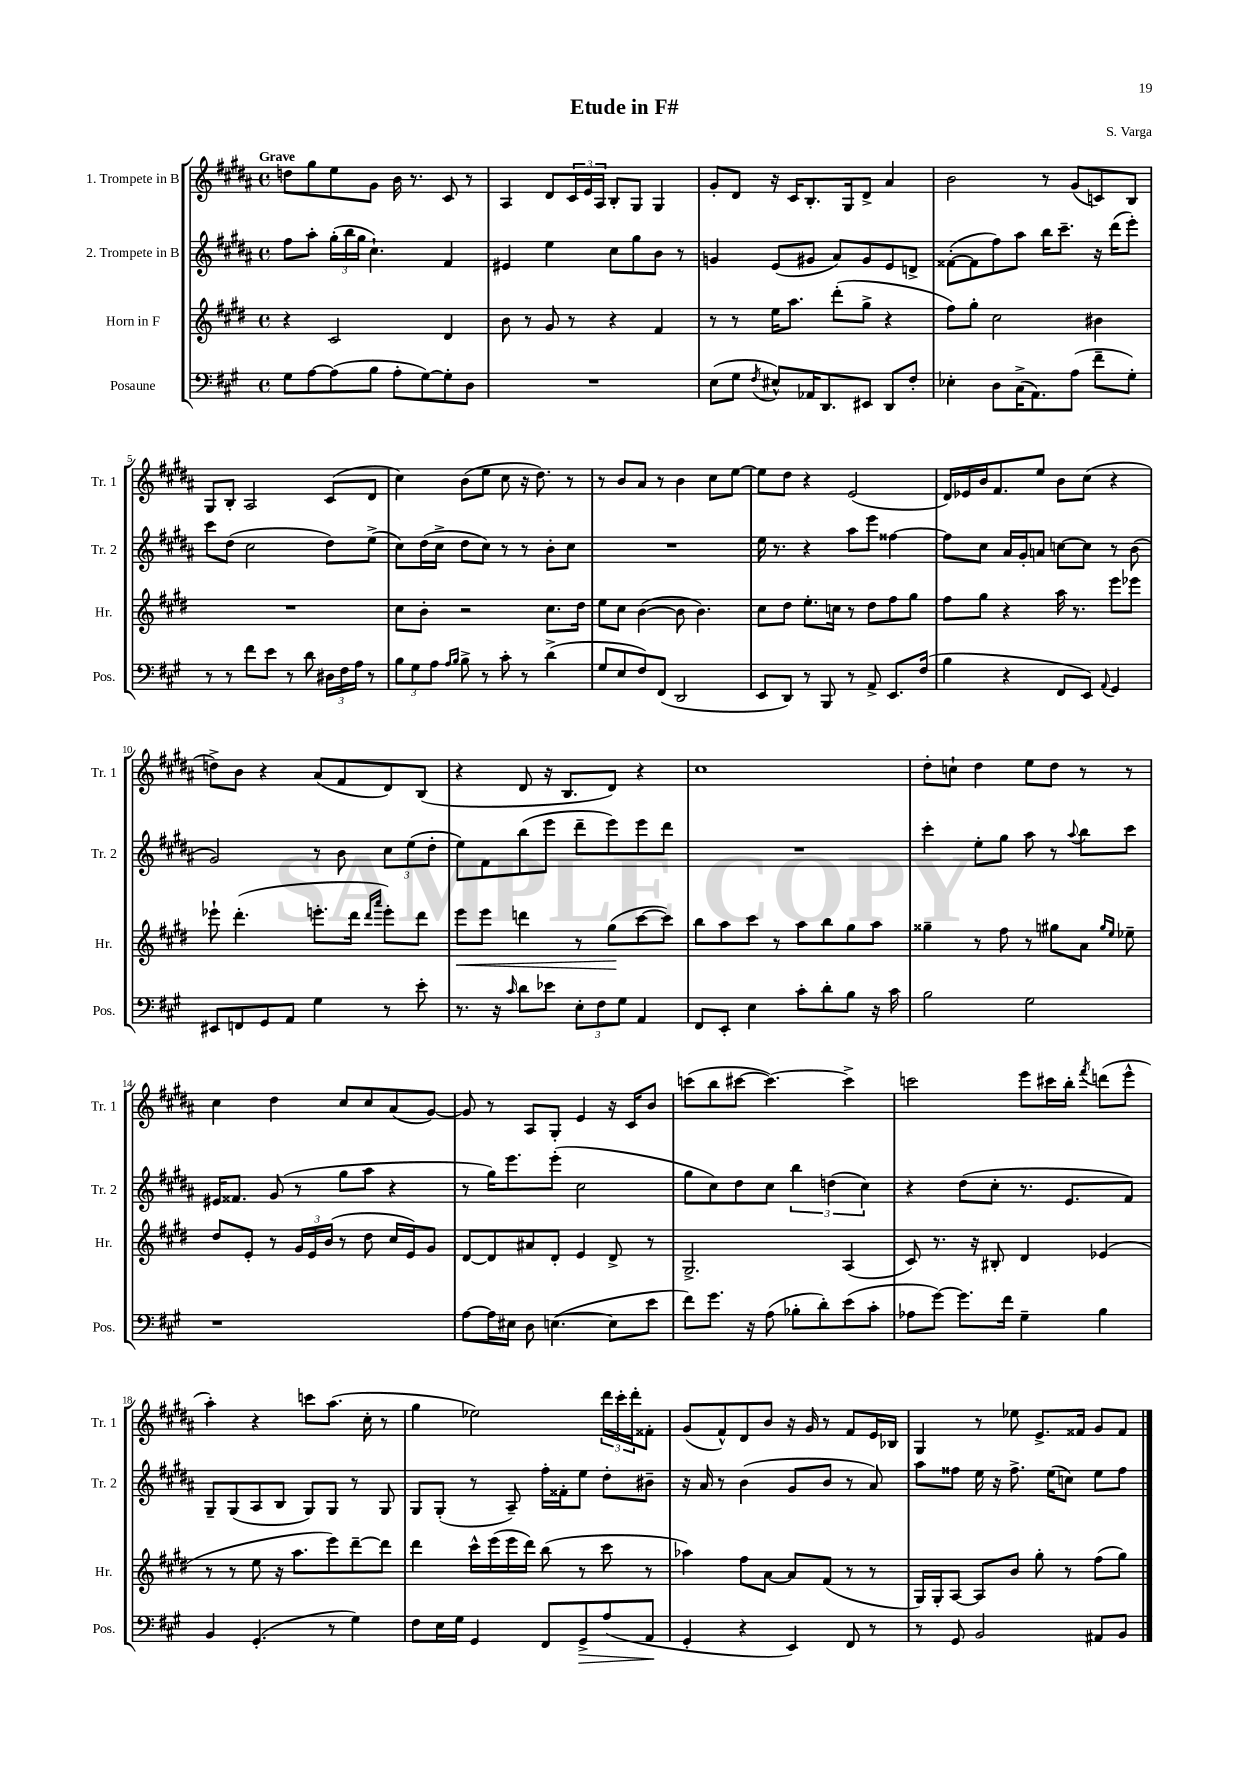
\header { title = "Etude in F#" composer = "S. Varga" }
<<
\new StaffGroup <<
\new Staff = "s0" \with { instrumentName = "1. Trompete in B" shortInstrumentName = "Tr. 1" } {
    \clef treble \key b \major \defaultTimeSignature \time 4/4 \tempo "Grave"
    d''8 gis''8 e''8 gis'8 b'16 r8. cis'8 r8 |
    ais4 dis'8 \tuplet 3/2 { cis'16 e'16 ais16 } b8-. gis8 gis4 |
    gis'8-. dis'8 r16 cis'16 b8.-. gis16 dis'8-> ais'4 |
    b'2 r8 gis'8( c'8) b8 |
    gis8 b8-. ais2 cis'8( dis'8 |
    cis''4) b'8( e''8 cis''8 r16 dis''8.) r8 |
    r8 b'8 ais'8 r8 b'4 cis''8 e''8~ |
    e''8 dis''8 r4 e'2( |
    dis'16) ees'16 b'16 fis'8. e''8 b'8 cis''8( r4 |
    d''8->) b'8 r4 ais'8( fis'8 dis'8) b8( |
    r4 dis'8 r16 b8. dis'8) r4 |
    cis''1 |
    dis''8-. c''8-! dis''4 e''8 dis''8 r8 r8 |
    cis''4 dis''4 cis''8 cis''8 ais'8( gis'8~) |
    gis'8 r8 ais8 gis8-. e'4 r16 cis'16 b'8 |
    c'''8( b''8 cis'''8~ cis'''4.~) cis'''4-> |
    c'''2 e'''8 cis'''16 b''16-. \acciaccatura { fis'''8 } d'''8( e'''8-^ |
    ais''4-.) r4 c'''8 ais''8.( cis''16-. r8 |
    gis''4 ees''2) \tuplet 3/2 { dis'''16 cis'''16-. dis'''16-. } fisis'8-. |
    gis'8( fis'8-^) dis'8 b'8 r16 gis'16 r8 fis'8 e'16 bes16 |
    gis4 r8 ees''8 e'8.-> fisis'16 gis'8 fisis'8 \bar "|." |
}
\new Staff = "s1" \with { instrumentName = "2. Trompete in B" shortInstrumentName = "Tr. 2" } {
    \clef treble \key b \major \defaultTimeSignature \time 4/4
    fis''8 ais''8-. \tuplet 3/2 { gis''16-.( b''16 gis''16 } cis''4.-!) fis'4 |
    eis'4 e''4 cis''8 gis''8 b'8 r8 |
    g'4 e'8( gis'8 ais'8) gis'8 e'8 d'8-> |
    fisis'8~-.( fisis'8 fis''8) ais''8 b''16 cis'''8.-- r16 dis'''16( e'''8-.) |
    cis'''8 dis''8( cis''2 dis''8) e''8->( |
    cis''8) dis''16( cis''16-> dis''8 cis''8) r8 r8 b'8-. cis''8 |
    R1 |
    e''16 r8. r4 ais''8 e'''8 fisis''4~ |
    fisis''8 cis''8 ais'16 gis'16-. a'8 c''8~ c''8 r8 b'8( |
    gis'2) r8 b'8 \tuplet 3/2 { cis''8 e''8( dis''8-. } |
    e''8) fis'8 b''8( e'''8 dis'''8-- e'''8) e'''8 dis'''8 |
    R1 |
    cis'''4-. e''8-. gis''8 ais''8 r8 \appoggiatura { ais''8 } b''8 cis'''8 |
    eis'16 fisis'8. gis'8( r8 gis''8 ais''8 r4 |
    r8 gis''16) e'''8. e'''8-.( cis''2 |
    gis''8 cis''8) dis''8 cis''8 \tuplet 3/2 { b''4 d''4( cis''4) } |
    r4 dis''8( cis''8-. r8. e'8. fis'8) |
    gis8-- gis8( ais8 b8 gis8) gis8 r8 gis8 |
    gis8 gis8-.( r8 ais8--) fis''16-. fisis'16-. e''8 dis''8-. bis'8-- |
    r16 ais'16 r8 b'4( gis'8 b'8 r8 ais'8) |
    ais''8 fisis''8 e''16 r16 fisis''8.-> e''16( c''8) e''8 fisis''8 \bar "|." |
}
\new Staff = "s2" \with { instrumentName = "Horn in F" shortInstrumentName = "Hr." } {
    \clef treble \key e \major \defaultTimeSignature \time 4/4
    r4 cis'2 dis'4 |
    b'8 r8 gis'8 r8 r4 fis'4 |
    r8 r8 e''16 a''8. dis'''8-.( gis''8-> r4 |
    fis''8) gis''8-. cis''2 bis'4 |
    R1 |
    cis''8 b'8-. r2 cis''8. dis''16 |
    e''8 cis''8 b'4~( b'8 b'4.) |
    cis''8 dis''8 e''8.-. c''16 r8 dis''8 fis''8 gis''8 |
    fis''8 gis''8 r4 a''16 r8. e'''8 ees'''8 |
    ees'''8-! dis'''4.-.( e'''8.-. dis'''16 \grace { dis'''16 a'''16 } e'''8-.) dis'''8 |
    e'''8\< e'''8 d'''4 r8 gis''8\!( cis'''8~ cis'''8) |
    b''8 a''8 cis'''8 r8 a''8 b''8 gis''8 a''8 |
    gisis''4-- r8 fis''8 r8 gis''8 a'8 \grace { gis''16 e''16 } ees''8-- |
    dis''8 e'8-. r8 \tuplet 3/2 { gis'16 e'16 b'16( } r8 dis''8 cis''16 e'16) gis'8 |
    dis'8~ dis'8 ais'8 dis'8-. e'4 dis'8-> r8 |
    gis2.-> a4( |
    cis'8) r8. r16 bis8-. dis'4 ees'4( |
    r8 r8 e''8 r16 a''8. e'''8) dis'''8~-- dis'''8 |
    dis'''4 cis'''16-^ e'''16( e'''16 dis'''16) b''8( r8 cis'''8 r8 |
    aes''4) fis''8 a'8~ a'8 fis'8( r8 r8 |
    gis16) gis16-. a8~ a8 b'8 gis''8-. r8 fis''8( gis''8) \bar "|." |
}
\new Staff = "s3" \with { instrumentName = "Posaune" shortInstrumentName = "Pos." } {
    \clef bass \key a \major \defaultTimeSignature \time 4/4
    gis8 a8~ a8( b8 a8-. gis8~) gis8-. d8 |
    R1 |
    e8( gis8 \acciaccatura { fis8 } eis8-^) aes,16 d,8. eis,8 d,8 fis8-. |
    ees4-. d8 cis16->( a,8.) a8( fis'8-- gis8-.) |
    r8 r8 fis'8 e'8 r8 d'8 \tuplet 3/2 { dis16 fis16 a16 } r8 |
    \tuplet 3/2 { b8 gis8 a8 } \grace { a16 b16 } b8-> r8 cis'8-. r8 d'4->( |
    gis8 e8 fis8) fis,8( d,2 |
    e,8 d,8) r8 b,,8 r8 a,8-> e,8. fis16( |
    b4 r4 fis,8 e,8) \appoggiatura { a,8 } gis,4 |
    eis,8 f,8 gis,8 a,8 gis4 r8 e'8-. |
    r8. r16 \grace { cis'16 } d'8 ees'8 \tuplet 3/2 { e8-. fis8 gis8 } a,4 |
    fis,8 e,8-. e4 cis'8-. d'8-. b8 r16 cis'16 |
    b2 gis2 |
    r1 |
    a8~ a16 eis16 d8 e4.~( e8 e'8 |
    fis'8) gis'8. r16 a8( bes8-. d'8-.) e'8( cis'8-. |
    aes8 gis'8~) gis'8. fis'16 gis4-- b4 |
    b,4 gis,4.-.( r8 gis4) |
    fis8 e16 gis16 gis,4 fis,8 gis,8->\> a8( a,8\! |
    gis,4-. r4 e,4) fis,8 r8 |
    r8 gis,8 b,2 ais,8 b,8 \bar "|." |
}
>>
>>
